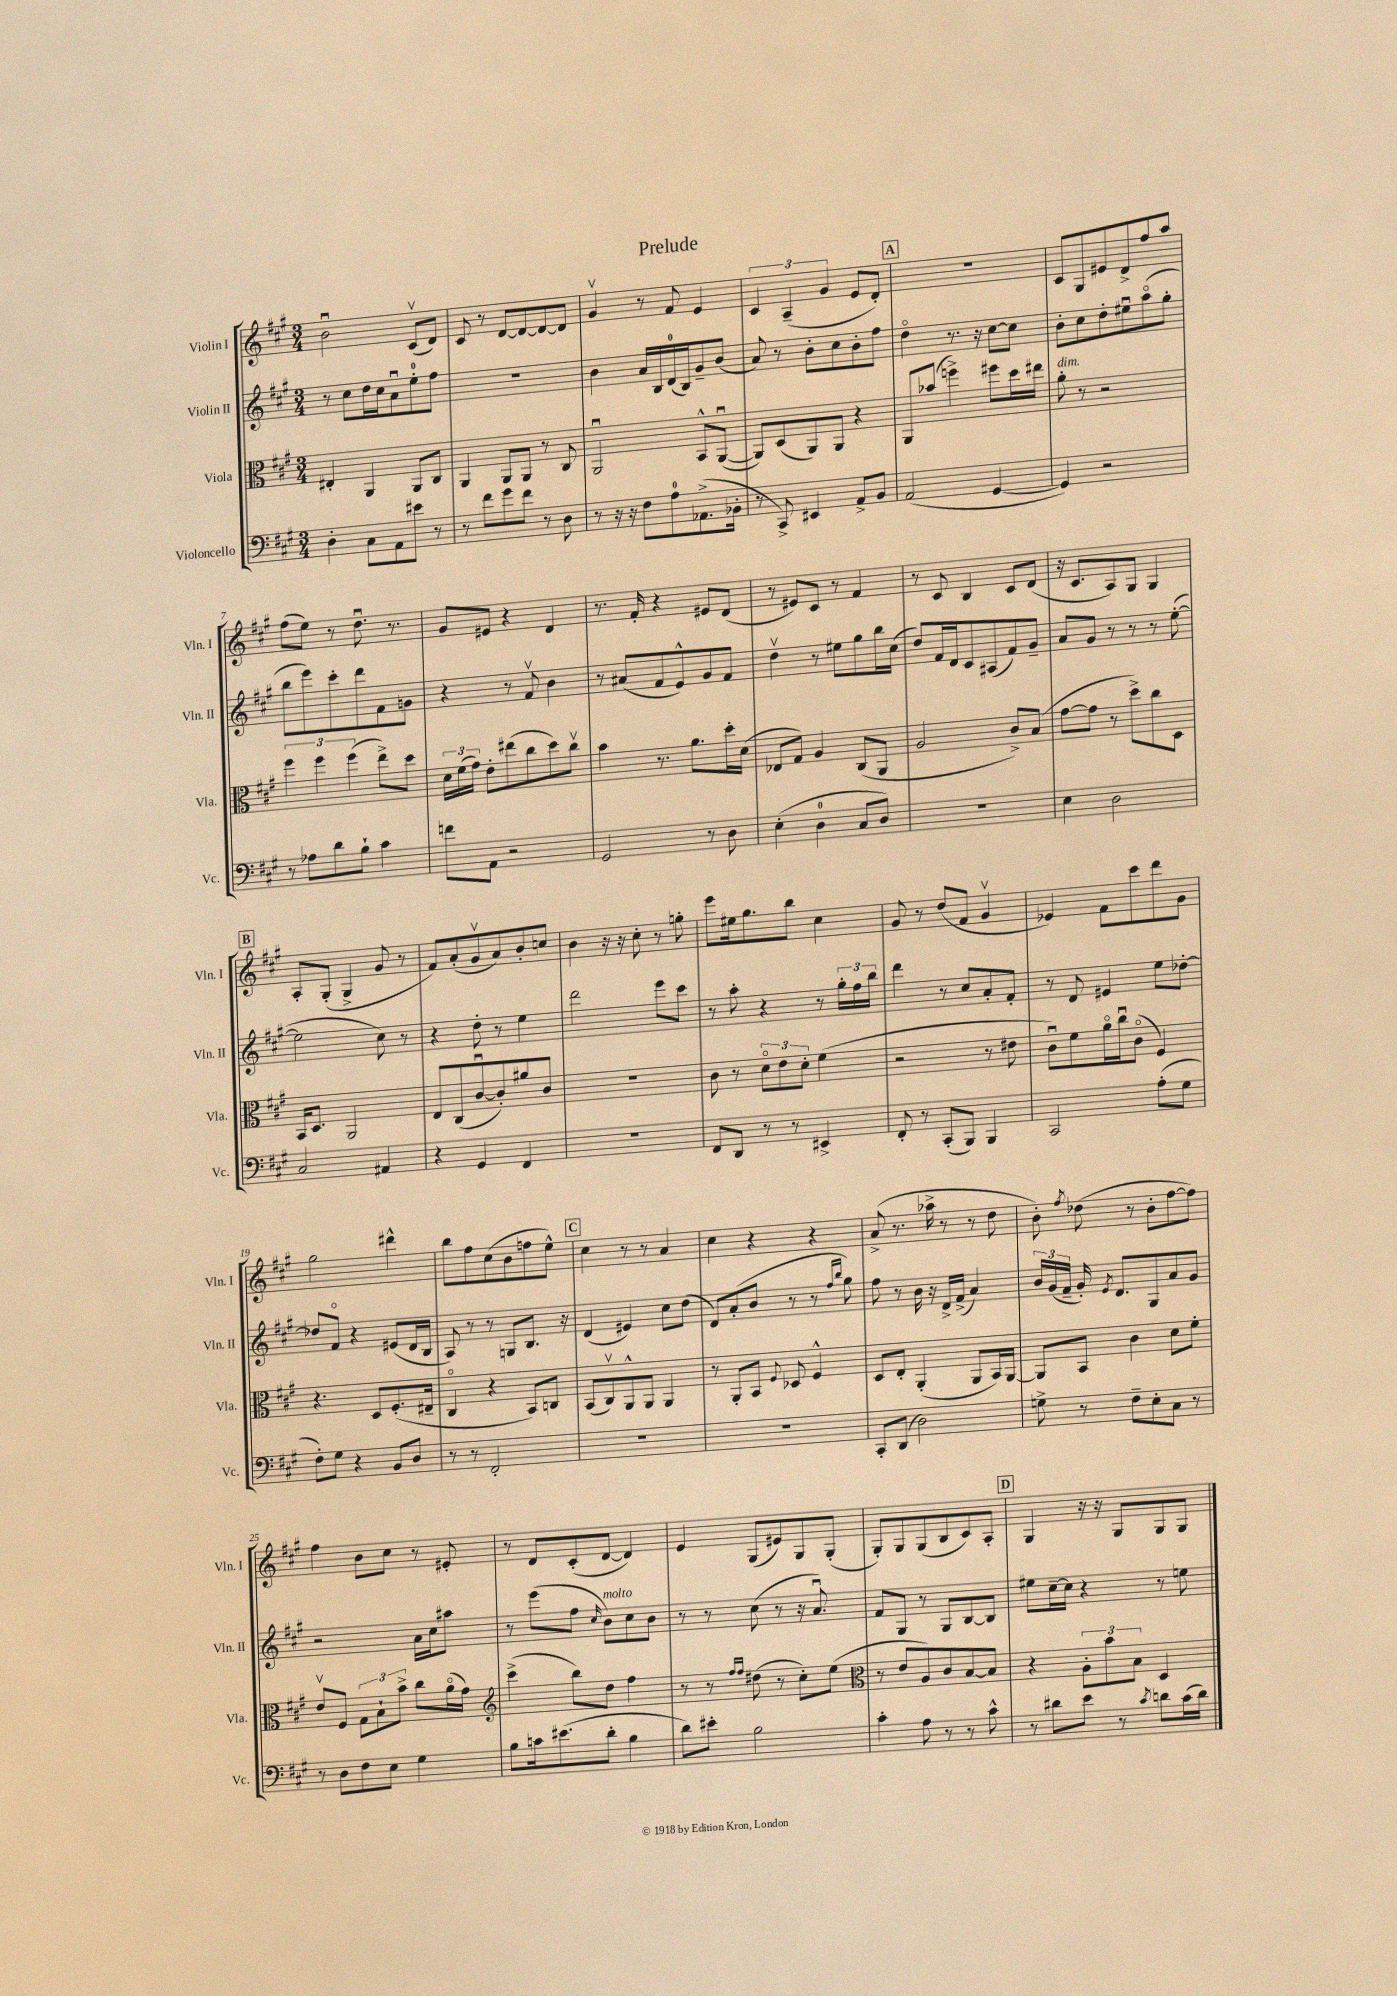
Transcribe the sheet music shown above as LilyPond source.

\header { title = "Prelude" }
<<
\new StaffGroup <<
\new Staff = "s0" \with { instrumentName = "Violin I" shortInstrumentName = "Vln. I" } {
    \clef treble \key a \major \numericTimeSignature \time 3/4
    \autoBeamOff b'2\downbow cis'8[\upbow( d'8]) |
    cis'8 r8 d'8[~ d'8~ d'8~ d'8] |
    gis'4\upbow r8 fis'8 e'4 |
    \tuplet 3/2 { cis'4 a4--( gis'4 } e'8[ d'8]-.) |
    \mark \markup { \box "A" } R2. |
    cis'8[ gis8 eis'8 d'8-> fis''8 a''8] |
    fis''8[( e''8]) r8 d''8.\downbow r8. |
    gis'8[ eis'8] r4 d'4 |
    r8. fis'16-. r4 eis'8[ d'8]( |
    r8 eis'8[) cis'8] r8 fis'4 |
    r8 cis'8 b4 cis'8[ d'8]( |
    r16 cis'8.[ a8) gis8] gis4 |
    \mark \markup { \box "B" } a8[-. gis8]-.( gis4-> gis'8 r8 |
    fis'8[) a'8-.( gis'8\upbow a'8) b'8-. c''8] |
    b'4 r16 r16 cis''8-. r8 g''8-. |
    e'''8[ eis''16 gis''8. b''8] cis''4 |
    gis'8 r8 d''8[( fis'8] gis'4\upbow |
    ees'4) fis'8[ cis'''8 d'''8 gis'8] |
    gis''2 dis'''4-^ |
    b''8[ fis''8 cis''8( b'8 f''8 e''8]-^) |
    \mark \markup { \box "C" } cis''4 r8 r8 a'4 |
    cis''4 r4 r4 |
    a'8->( r8. aes''16-> r8 r8 d''8 |
    b'8-.) \acciaccatura { fis''8 } des''8( r8 b'8[-. fis''8~ fis''8]) |
    fis''4 b'8[ cis''8] r8 eis'8-. |
    r8 d'8[ cis'8-.( d'8]~ d'4) |
    e'4 gis8[( eis'8) gis8 gis8]-.( |
    gis8[-.) gis8 gis8( b8 cis'8) a8]-. |
    \mark \markup { \box "D" } gis4 r16 r16 gis8[ gis8 gis8] \bar "|." |
}
\new Staff = "s1" \with { instrumentName = "Violin II" shortInstrumentName = "Vln. II" } {
    \clef treble \key a \major \numericTimeSignature \time 3/4
    \autoBeamOff r8 cis''8[ d''16 cis''16 a'8\downbow e''8-0-. fis''8] |
    R2. |
    b'4 a'16[ b16 d'16-0( b16) gis'8-- b'8]( |
    a'8) r8 b'8[-. cis''8 b'8-. fis''8] |
    \mark \markup { \box "A" } d''4\flageolet r8. r16 cis''8[~ cis''8] |
    b'8[-. cis''8 d''8-. eis''8\downbow a''8\flageolet( gis''8]-. |
    b''8[ e'''8) cis'''8-. d'''8 fis'8 g'8] |
    r4 r8 fis'8\upbow b'4 |
    r8 ais'8[( fis'8 e'8-^) gis'8 fis'8] |
    d''4\upbow r8 eis''8[ gis''8 b''16 cis''16]( |
    d''8[) fis'16 d'16 cis'8 ais8( fis'8) gis'8]-- |
    a'8[ gis'8] r8 r8 r8 e''8~-.( |
    \mark \markup { \box "B" } e''2 cis''8) r8 |
    r4 d''8-. r8 e''4 |
    d'''2 e'''8[ cis'''8] |
    r8 a''8-. r4 r8 \tuplet 3/2 { gis''16[-. fis''16 b''16] } |
    d'''4 r8 cis''8[ a'8-. fis'8]-. |
    r8 d'8 eis'4 e''8[ des''8]~-. |
    des''8[ fis'8]\flageolet r4 eis'8[( d'16 b16] |
    a8) r8 r8 g8[ b8.] r16 |
    \mark \markup { \box "C" } d'4( eis'4) cis''8[ d''8]( |
    d'8[) a'8-.( b'8] r8 r8 \grace { fis''16[ b''16] } gis''8) |
    fis''8 r8 b'16 r16 d'16[-> fis'16]->( a'4) |
    \tuplet 3/2 { b'16[ gis'16( fis'16]-- } gis'16-.) \acciaccatura { e'8 } d'8.[ gis8 a'8 gis'8] |
    r2 a'16[ cis''16 ais''8] |
    r8 e'''8[( fis''8] \grace { cis''16 } b'8[^\markup { \italic "molto" }) cis''8 b'8] |
    r8 r8 cis''8( r8 r16 a'8.\downbow) |
    fis'8[ gis8] r8 gis8[ b8~ b8] |
    \mark \markup { \box "D" } eis''8[ cis''16~-- cis''16] r4 r8 e''8 \bar "|." |
}
\new Staff = "s2" \with { instrumentName = "Viola" shortInstrumentName = "Vla." } {
    \clef alto \key a \major \numericTimeSignature \time 3/4
    \autoBeamOff eis4-. a,4 a,8[ cis8] |
    a,4 a,8[ a,8] r8 cis8 |
    a,2\downbow b,8[-^ a,8]~\downbow( |
    a,8[) d8( a,8) a,8] r4 |
    \mark \markup { \box "A" } a,8[ bes'8]( f''4->) fis''8[ d''16 eis''16] |
    a'8-.^\markup { \italic "dim." } r8 r2 |
    \tuplet 3/2 { fis''4 fis''4 fis''4( } e''8[->) d''8] |
    \tuplet 3/2 { d'16[ fis'16( gis'16]) } e'8[-. eis''8( cis''8 d''8) cis''8]\upbow |
    b'4 r8. a'8.[ d''16-. d'16]( |
    ees8[ gis8]) a4 cis8[( a,8] |
    a2 cis'8[->) b8]( |
    gis'8[~ gis'8] r8 d''8[->) cis''8 d8] |
    \mark \markup { \box "B" } b,16[ d8.] a,2 |
    e8[ cis8( cis'8~\downbow cis'8-.) ais'8 cis'8] |
    R2. |
    cis'8 r8 \tuplet 3/2 { d'8[\flageolet e'8 d'8]-. } fis'4( |
    r2 r8 eis'8 |
    cis'8[\downbow) fis'8 a'16\flageolet cis''16\downbow cis'8]\flageolet( fis4) |
    r4. d8[ fis8.-.( eis16]-- |
    cis4\flageolet r4 b,8[) c8] |
    \mark \markup { \box "C" } b,8[( cis8\upbow) a,8-^ a,8] a,4 |
    r8 a,8[-. b,8] \appoggiatura { fis8 } des8 fis4-^ |
    d8[ e8]-. a,4-.( a,8[ b,16) a,16]~ |
    a,8[ b,8] cis'4 d'8[ fis'8]-. |
    e'8[\upbow fis8] \tuplet 3/2 { gis8[ b8-! b'8]-> } cis''8[ a'16\flageolet( gis'16]) |
    \clef treble cis'''4->( b''8[) d''8] fis''4 |
    r8 r8 \grace { fis''16[ fis''16] } dis''8( r8 cis''8[-.) e''8]( |
    \clef alto r8 e'8[ a8) cis'8 b8~ b8] |
    \mark \markup { \box "D" } r4 \tuplet 3/2 { a8[-. b'8 b8] } d4 \bar "|." |
}
\new Staff = "s3" \with { instrumentName = "Violoncello" shortInstrumentName = "Vc." } {
    \clef bass \key a \major \numericTimeSignature \time 3/4
    \autoBeamOff d4-. cis8[ a,8 eis'8] r8 |
    r8 fis'8[ gis'8 fis'8] r8 d8 |
    r8 r16 r16 fis8[ a8-0 aes,8.->( bes,16]-. |
    r8 cis,8->) eis,4 a,8[-> b,8] |
    \mark \markup { \box "A" } a,2( gis,4~ |
    gis,4) r2 |
    r8 aes8[ d'8 b8]-! cis'4 |
    f'8[ a,8] r2 |
    gis,2 r8 d8 |
    e4-.( d4-0 cis8[ d8]) |
    R2. |
    e4 d2 |
    \mark \markup { \box "B" } cis2 ais,4 |
    r4 gis,4 fis,4 |
    R2. |
    fis,8[ d,8] r8 r8 eis,4-> |
    fis,8-. r8 cis,8[-.( b,,8]) b,,4 |
    cis,2 a8[-.( gis8] |
    fis8[-.) gis8] r4 b,8[ d8] |
    r8 r8 fis,2-. |
    \mark \markup { \box "C" } R2. |
    R2. |
    cis,8[-. d,8]( d2) |
    g8-> r8 fis8[-- e8-. cis8] r8 |
    r8 d8[ fis8 e8] gis4 |
    b8[ c'16 eis'8.( d'8]-. b4 |
    d'8[) eis'8]-. b2 |
    cis'4-. a8 r8 r8 cis'8-^ |
    \mark \markup { \box "D" } r8 dis'8[ e'8] r8 \acciaccatura { cis'8 } d'8[ cis'16( d'16]) \bar "|." |
}
>>
>>
